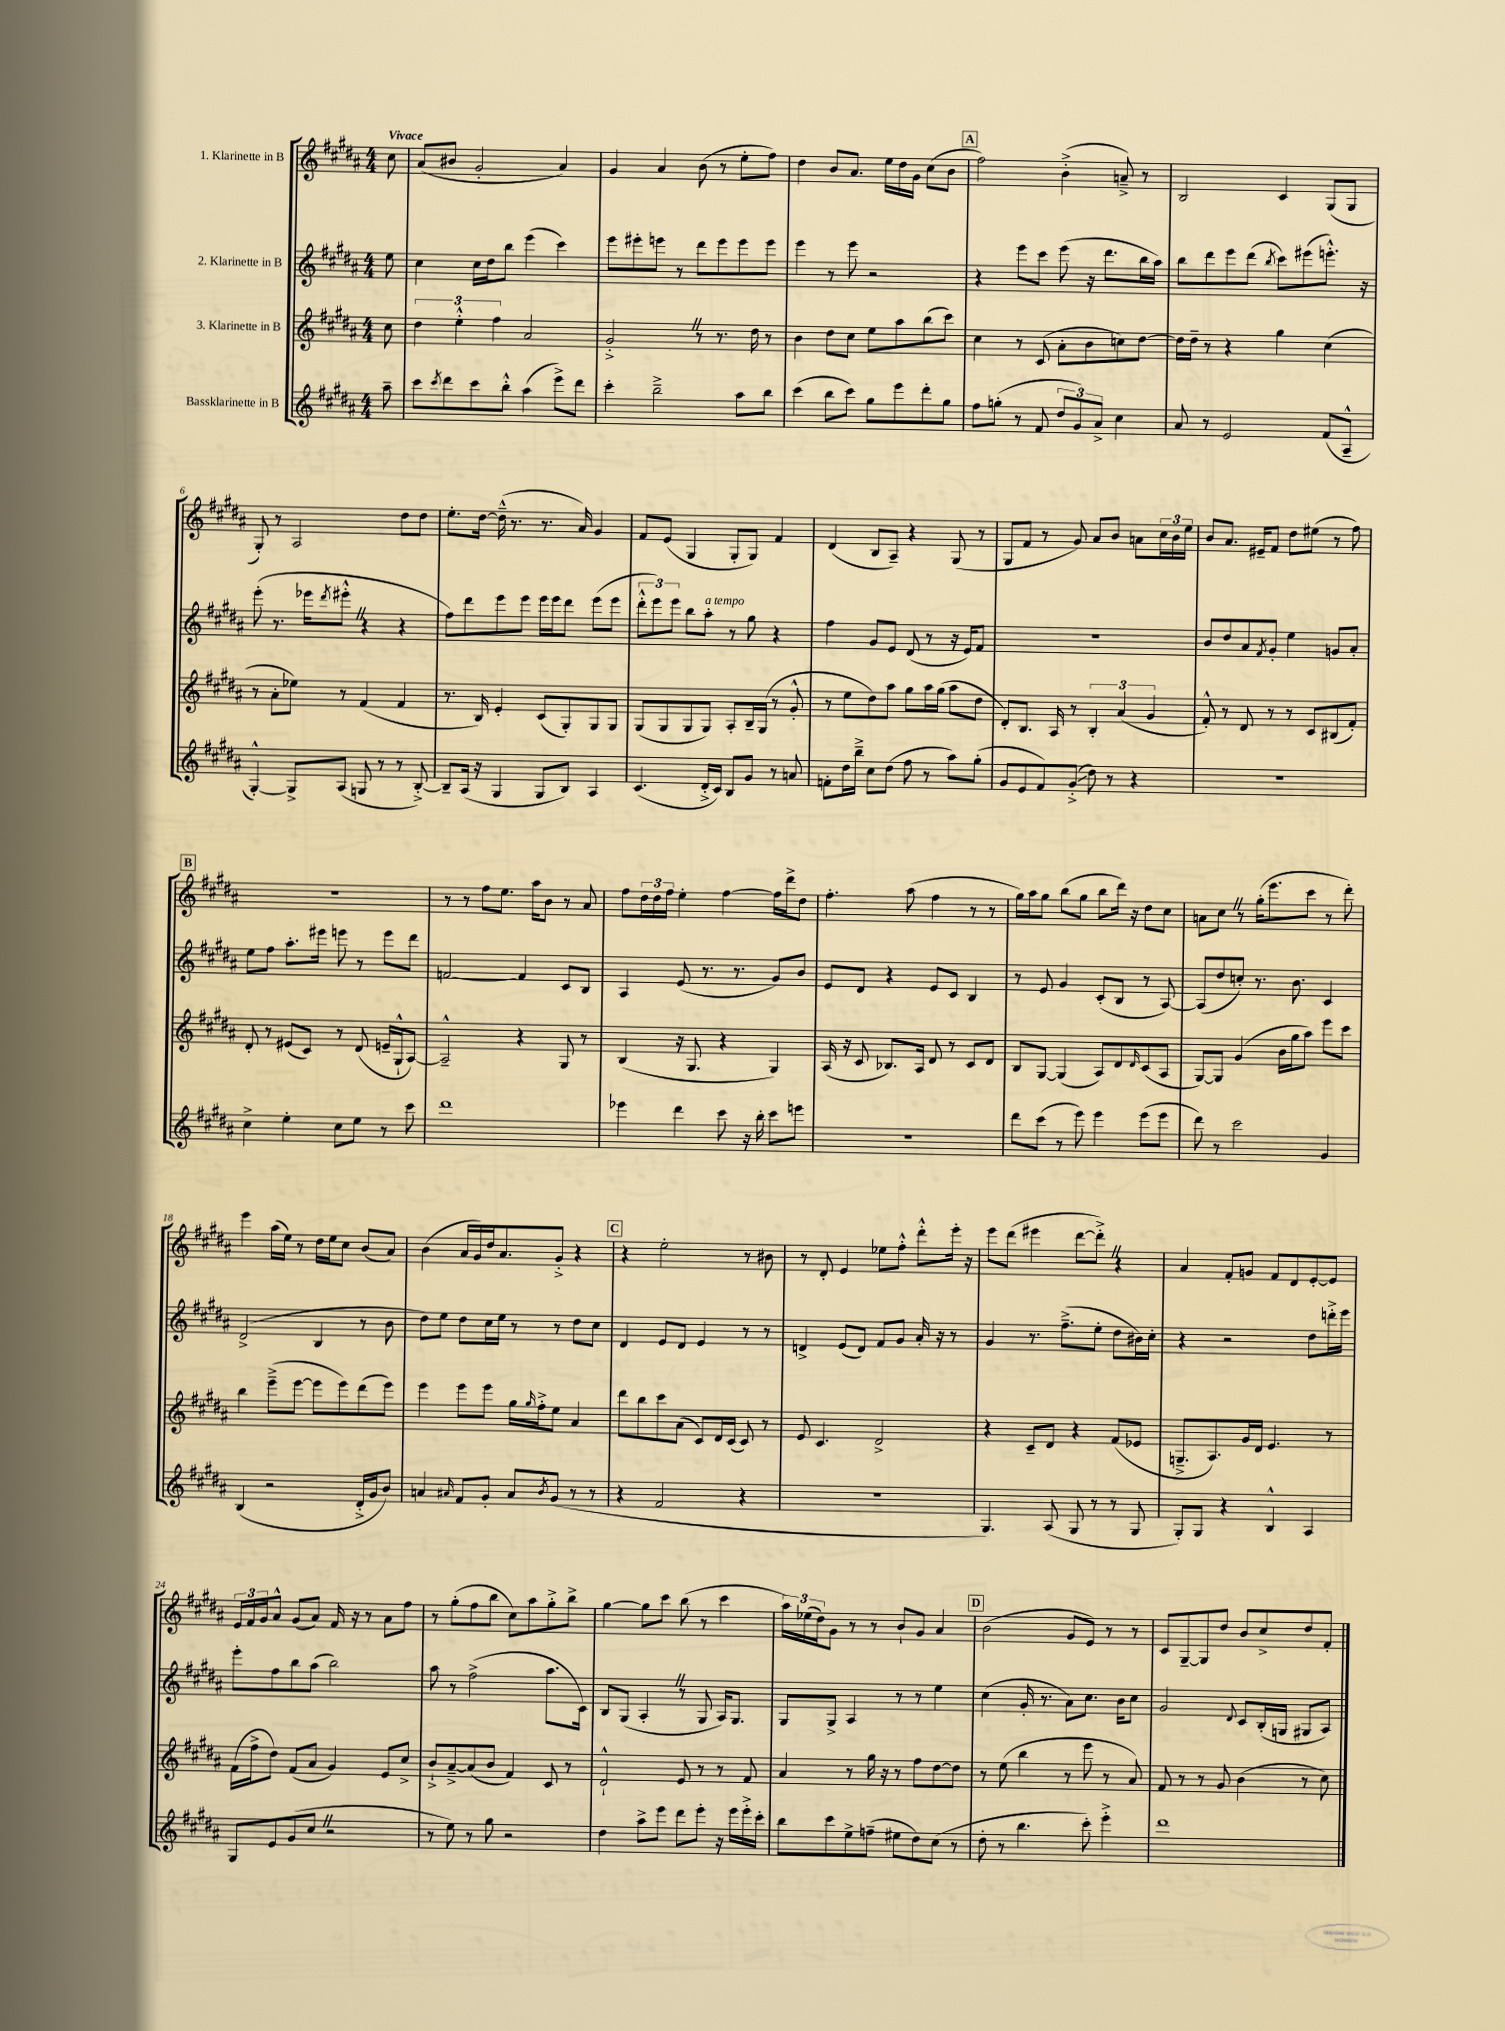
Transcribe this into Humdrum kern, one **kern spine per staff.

**kern	**kern	**kern	**kern
*staff4	*staff3	*staff2	*staff1
*clefG2	*clefG2	*clefG2	*clefG2
*k[f#c#g#d#a#]	*k[f#c#g#d#a#]	*k[f#c#g#d#a#]	*k[f#c#g#d#a#]
*M4/4	*M4/4	*M4/4	*M4/4
8aa#~	8cc#	8ee	8cc#
=	=	=	=
8ccc#	6dd#	4cc#	(8a#
8qccc#	.	.	.
8ddd#	.	.	8b#
.	6ee'^^	.	.
8ccc#	.	16cc#	2g#'
.	.	16dd#	.
.	6ff#	.	.
8bb'^^	.	8bb	.
(4aa#	2a#	(4eee	.
8eee^)	.	4ccc#)	4a#)
8ddd#	.	.	.
=	=	=	=
4ccc#'	2g#'^	8eee	4g#
.	.	8eee#'	.
2bb~^	.	8eee	4a#
.	.	8r	.
.	8r	8ddd#	(8b
.	8.r	8eee	8r
8aa#	.	8eee	8ee'
.	16dd#	.	.
8bb	8r	8eee	8ff#)
=	=	=	=
(4ccc#	4b	4eee	4dd#
8bb	8dd#	8r	8b
8ccc#)	8cc#	8eee	8.a#
8gg#	8ee	2r	.
.	.	.	16ee
8eee	8aa#	.	16dd#
.	.	.	16g#
8ddd#'	(8bb	.	(8cc#
8gg#	8ccc#)	.	8b
=	=	=	=
8ff#	4cc#	4r	2ff#)
(8gg'	.	.	.
8r	8r	8eee	.
8f#	(8c#	8ccc#	.
12dd#	8a#'	(8eee	(4b'^
12g#)	.	.	.
.	8b	16r	.
12a#^	.	.	.
.	.	8.ddd#	.
4cc#	8cc)	.	8a~^)
.	[8dd#	16bb	8r
.	.	16aa#)	.
=	=	=	=
8a#	16dd#]	8bb	2B
.	16dd#~	.	.
8r	8r	8ddd#	.
2e	4r	8eee	.
.	.	(8ddd#	.
.	.	8qbb	.
.	4gg#	8ccc#)	4c#
.	.	(8eee#	.
(8f#	(4cc#	8.eee'^^)	(8G#
8A#~^^	.	.	8G#
.	.	16r	.
=	=	=	=
[4G#'^^)	8r	(8eee'	8G#')
.	8a#'	8.r	8r
8G#^]	8ee-)	.	2A#
.	.	16eee-	.
.	.	8qddd#	.
(8A#	8r	8eee#'^^	.
8G	(4f#	4r	.
8r	.	.	.
8r	4f#	4r	8dd#
[8B'^)	.	.	8dd#
=	=	=	=
8B~]	8.r	8ff#)	8.ee'
(16A#	.	8ddd#	.
16r	16B)	.	[16dd#
4G#	4e'	8eee	(16dd#~^^]
.	.	.	8.r
.	.	8eee	.
8G#	(8c#	16eee	8.r
.	.	16eee	.
8B)	8G#')	8ddd#	.
.	.	.	16a#)
4A#	8G#	(8eee	4g#
.	8G#	8eee	.
=	=	=	=
(4.c#	(8G#	12ddd#'^^	8f#
.	.	12eee)	.
.	8G#	.	(8e
.	.	12eee	.
.	8G#	8bb	4G#
16d#'^	8G#)	8aa#'	.
16c#)	.	.	.
8B	8A#'	8r	8G#'
8g#	16B~	8gg#	8G#)
.	(16G#	.	.
8r	8r	4r	4f#
8a	8g#'^^	.	.
=	=	=	=
8f'	8r	4ff#	(4d#
16dd#	8ee	.	.
16bb~^	.	.	.
8cc#	8dd#)	8g#	8B
(8dd#	8aa#	8e	8A#~)
8ff#	8gg#	(8d#	4r
8r	16aa#	8r	.
.	(16gg#	.	.
8aa#)	8aa#	16r	(8G#
.	.	16e)	.
(8gg#'	8dd#	8f#	8r
=	=	=	=
8g#	8d#')	1r	8G#
8e	8.B	.	8f#
8f#)	.	.	8r
.	16A#	.	.
(8g#'^	8r	.	8g#)
8dd#)	6B'	.	8a#
8r	.	.	8b
.	(6a#	.	.
4r	.	.	8a
.	6g#	.	.
.	.	.	24cc#
.	.	.	24b
.	.	.	24ee
=	=	=	=
1r	8f#'^^)	8b	8b
.	8r	8dd#	8.a#
.	8d#	8a#	.
.	.	.	16e#~
.	.	8qf#	.
.	8r	8g#'	8f#
.	8r	4ee	8dd#
.	8c#	.	(8ee#
.	(8B#	8g	8r
.	8f#')	8a#'	8ff#)
=	=	=	=
4cc#^	8d#'	8ee	1r
.	8r	8ff#	.
4ee'	(8e#	8.aa#'	.
.	8c#)	.	.
.	.	16eee#	.
8cc#	8r	8eee	.
8ee	(8d#	8r	.
8r	16e~	8eee	.
.	16G#`^^	.	.
8ccc#	[8A#)	8ddd#	.
=	=	=	=
1ddd#	2A#~^^]	[2f	8r
.	.	.	8r
.	.	.	8ff#
.	.	.	8.ee
.	4r	4f]	.
.	.	.	16aa#
.	.	.	8b
.	8G#	8c#	8r
.	8r	8B	8a#
=	=	=	=
4eee-	(4B	4A#	8ff#
.	.	.	24dd#
.	.	.	24dd#
.	.	.	24ff#
4ddd#	16r	(8e	4ee'
.	8.G#	.	.
.	.	8.r	.
8ccc#	4r	.	[4ff#
.	.	8.r	.
16r	.	.	.
16bb'	.	.	.
8ccc#	4G#)	8g#)	16ff#]
.	.	.	16ddd#^
8eee	.	8b	8dd#
=	=	=	=
1r	(16A#	8e	4.ff#'
.	16r	.	.
.	8c#	8d#	.
.	8.B-)	4r	.
.	.	.	(8aa#
.	16A#	.	.
.	8d#	8e	4ff#
.	8r	8c#	.
.	8c#	4B	8r
.	8d#	.	8r
=	=	=	=
8ddd#	8B	8r	16gg#)
.	.	.	16aa#
(8ccc#	[8G#	8e	8gg#
8r	(4G#]	4g#	(8bb
8eee)	.	.	8gg#
4eee	8A#)	(8c#'	8bb
.	8d#	8B	16ddd#)
.	.	.	16r
.	16qqd#	.	.
(8eee	(8c#	8r	8dd#
8eee	8A#	[8A#)	8cc#
=	=	=	=
8ddd#)	[8G#)	(8A#]	8a
8r	8G#]	8dd#	8cc#
2ccc#	(4g#	8cc')	8r
.	.	8.r	(16gg#'
.	.	.	8.eee
.	16b	.	.
.	16gg#	8.b	.
.	8aa#)	.	8ccc#
4g#	8eee	4c#	8r
.	8ccc#	.	8ddd#')
=	=	=	=
(4B	4bb	(2d#^	4eee
2r	(8eee~^	.	(16aa#
.	.	.	16ee)
.	[8eee	.	8r
.	8eee]	4B	16dd#
.	.	.	16ee
.	8eee)	.	8cc#
16d#'^	(8ddd#	8r	(8b
16g#	.	.	.
8b)	8eee)	8b	8a#)
=	=	=	=
4a	4eee	8dd#)	(4b
.	.	8ee	.
16qqa#	.	.	.
8f#	8eee	8dd#	16a#
.	.	.	16g#)
8g#'	8eee	16cc#	16dd#
.	.	16ee	8.a#
8a#	16gg#	8r	.
.	16qqgg#	.	.
.	16ff#'^	.	.
8qb	.	.	.
(8g#	8ee	8r	8g#'^
8r	4a#	8dd#	4r
8r	.	8cc#	.
=	=	=	=
4r	8ddd#	4d#	4r
.	8bb	.	.
2f#	8ccc#	8e	2ee'
.	(8a#	8d#	.
.	8c#)	4e	.
.	16d#	.	.
.	(16c#	.	.
4r	8c#)	8r	8r
.	8r	8r	8b#
=	=	=	=
1r	8e	4d^	8r
.	4.c#	.	8d#'
.	.	(8e	4e
.	.	8d)	.
.	2d#^	8f#	8ee-
.	.	8g#	8ff#'^^
.	.	16a#'	8ddd#'^^
.	.	16r	.
.	.	8r	16eee'
.	.	.	16r
=	=	=	=
4.G#)	4r	4g#	8eee
.	.	.	(8ddd#
.	8c#~	8.r	4eee#
(8A#	8d#	.	.
.	.	(8.ff#~^	.
8G#	4r	.	[8ddd#
8r	.	8ee'	8ddd#'^])
8r	(8f#	8dd#	4r
8G#	8e-	16b#)	.
.	.	16cc#'	.
=	=	=	=
8G#')	8.G~^	4r	4a#
8G#	.	.	.
.	8.A#)	.	.
4r	.	2r	8f#'
.	16g#	.	8g
.	16d#	.	.
4B^^	4.e	.	8f#
.	.	.	8d#
4A#	.	8dd#	[8e'
.	8r	16ddd'^	8e]
.	.	16eee	.
=	=	=	=
8G#	(16f#	8eee'	24e
.	.	.	24f#
.	16ff#^	.	.
.	.	.	24g#
8e	8dd#)	8ff#	8a#^^
(8g#	(8f#	8bb	(8g#
8cc#	8a#	(8aa#	8a#)
2r	4g#)	2bb)	16f#
.	.	.	16r
.	.	.	8r
.	8e	.	8a#
.	8cc#^	.	8ff#
=	=	=	=
8r	8b`^	8aa#	8r
8ee)	[8a#~^	8r	(8gg#'
8r	(8a#]	(2ff#^	8ff#
8gg#	8b	.	8bb
2r	4f#)	.	8cc#)
.	.	.	8aa#
.	8c#	8.aa#	8gg#'^
.	8r	.	8bb^
.	.	16c#)	.
=	=	=	=
4dd#	2d#`^^	8B	[4gg#
.	.	(8G#	.
8aa#^	.	4A#'	8gg#]
8eee	.	.	8ccc#
8ddd#	8e	8r	(8bb
8eee'	8r	8G#	8r
16r	8r	16A#)	4ccc#
16eee	.	8.G#	.
16eee'^	8f#	.	.
16ccc#'	.	.	.
=	=	=	=
8bb	4a#	8G#	24aa#)
.	.	.	(24ee-
.	.	.	24dd#)
8ccc#	.	8G#^	8g#
8ee^	8r	4A#	8r
(8ff~	16gg#	.	8r
.	16r	.	.
8ee#	8r	8r	8b`
8dd#)	8ff#	8r	8g#
(8cc#	[8dd#	4ee	4a#
8r	8dd#]	.	.
=	=	=	=
8dd#'	8r	(4cc#	(2b
8r	(8ee	.	.
4.bb	4bb	16g#'	.
.	.	8.r	.
.	8r	8a#)	8g#
8ccc#')	8eee	8.cc#	8e)
4eee'^	8r	.	8r
.	.	16b	.
.	8a#)	8cc#	8r
=	=	=	=
1ddd#	8f#	2g#	8c#
.	8r	.	[8G#~
.	8r	.	8G#]
.	8g#	.	8dd#
.	.	8qqd#	.
.	(4b	8c#	8b
.	.	(16B'	8cc#^
.	.	16G	.
.	8r	8G#	8dd#
.	8cc#)	8A#)	8f#'
==	==	==	==
*-	*-	*-	*-
